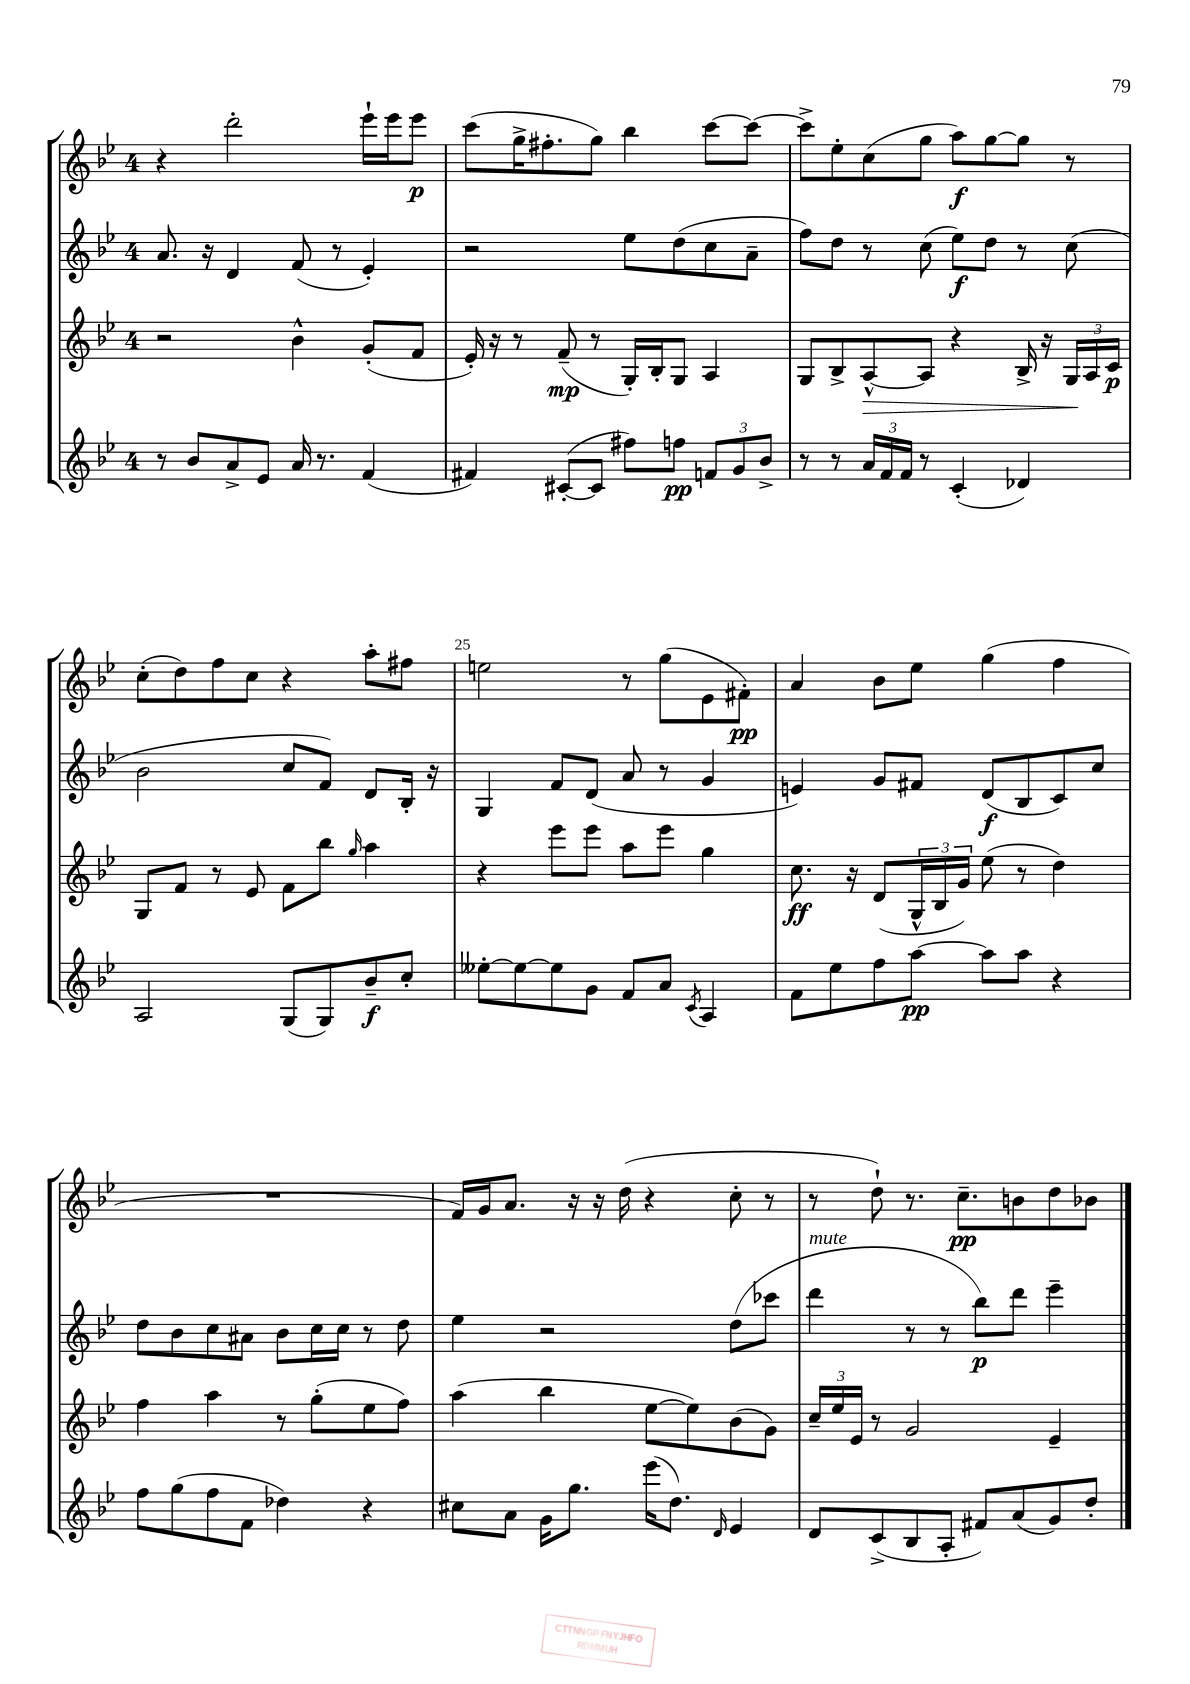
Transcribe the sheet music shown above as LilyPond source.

<<
\new StaffGroup <<
\new Staff = "s0" {
    \clef treble \key bes \major \once \override Staff.TimeSignature.style = #'single-digit \time 4/4
    r4 d'''2-. ees'''16-! ees'''16 ees'''8\p |
    c'''8( g''16-> fis''8.-. g''8) bes''4 c'''8~ c'''8~ |
    c'''8-> ees''8-. c''8( g''8 a''8\f) g''8~ g''8 r8 |
    c''8-.( d''8) f''8 c''8 r4 a''8-. fis''8 |
    e''2 r8 g''8( ees'8 fis'8-.\pp) |
    a'4 bes'8 ees''8 g''4( f''4 |
    R1 |
    f'16) g'16 a'8. r16 r16 d''16( r4 c''8-. r8 |
    r8 d''8-!) r8. c''8.--\pp b'8 d''8 bes'8 \bar "|." |
}
\new Staff = "s1" {
    \clef treble \key bes \major \once \override Staff.TimeSignature.style = #'single-digit \time 4/4
    a'8. r16 d'4 f'8( r8 ees'4-.) |
    r2 ees''8 d''8( c''8 a'8-- |
    f''8) d''8 r8 c''8( ees''8\f) d''8 r8 c''8( |
    bes'2 c''8 f'8) d'8 bes16-. r16 |
    g4 f'8 d'8( a'8 r8 g'4 |
    e'4) g'8 fis'8 d'8\f( bes8 c'8) c''8 |
    d''8 bes'8 c''8 ais'8 bes'8 c''16 c''16 r8 d''8 |
    ees''4 r2 d''8( ces'''8 |
    d'''4^\markup { \italic "mute" } r8 r8 bes''8\p) d'''8 ees'''4-- \bar "|." |
}
\new Staff = "s2" {
    \clef treble \key bes \major \once \override Staff.TimeSignature.style = #'single-digit \time 4/4
    r2 bes'4-^ g'8-.( f'8 |
    ees'16-.) r16 r8 f'8--\mp( r8 g16-.) bes16-. g8 a4 |
    g8 bes8-> a8~-^\> a8 r4 bes16-> r16 \tuplet 3/2 { g16\! a16 c'16\p } |
    g8 f'8 r8 ees'8 f'8 bes''8 \grace { g''16 } a''4 |
    r4 ees'''8 ees'''8 a''8 ees'''8 g''4 |
    c''8.\ff r16 d'8( \tuplet 3/2 { g16-^ bes16 g'16) } ees''8( r8 d''4) |
    f''4 a''4 r8 g''8-.( ees''8 f''8) |
    a''4( bes''4 ees''8~ ees''8) bes'8( g'8) |
    \tuplet 3/2 { c''16-- ees''16 ees'16 } r8 g'2 ees'4-- \bar "|." |
}
\new Staff = "s3" {
    \clef treble \key bes \major \once \override Staff.TimeSignature.style = #'single-digit \time 4/4
    r8 bes'8 a'8-> ees'8 a'16 r8. f'4( |
    fis'4) cis'8~-.( cis'8 fis''8) f''8\pp \tuplet 3/2 { f'8 g'8 bes'8-> } |
    r8 r8 \tuplet 3/2 { a'16 f'16 f'16 } r8 c'4-.( des'4) |
    a2 g8( g8) bes'8--\f c''8-. |
    eeses''8~-. eeses''8~ eeses''8 g'8 f'8 a'8 \acciaccatura { c'8 } a4 |
    f'8 ees''8 f''8 a''8~\pp a''8 a''8 r4 |
    f''8 g''8( f''8 f'8 des''4) r4 |
    cis''8 a'8 g'16 g''8. ees'''16( d''8.) \grace { d'16 } ees'4 |
    d'8 c'8->( bes8 a8-. fis'8) a'8( g'8) d''8-. \bar "|." |
}
>>
>>
\layout { \context { \Score currentBarNumber = #21 \override BarNumber.break-visibility = ##(#f #t #t) barNumberVisibility = #(every-nth-bar-number-visible 5) } }
